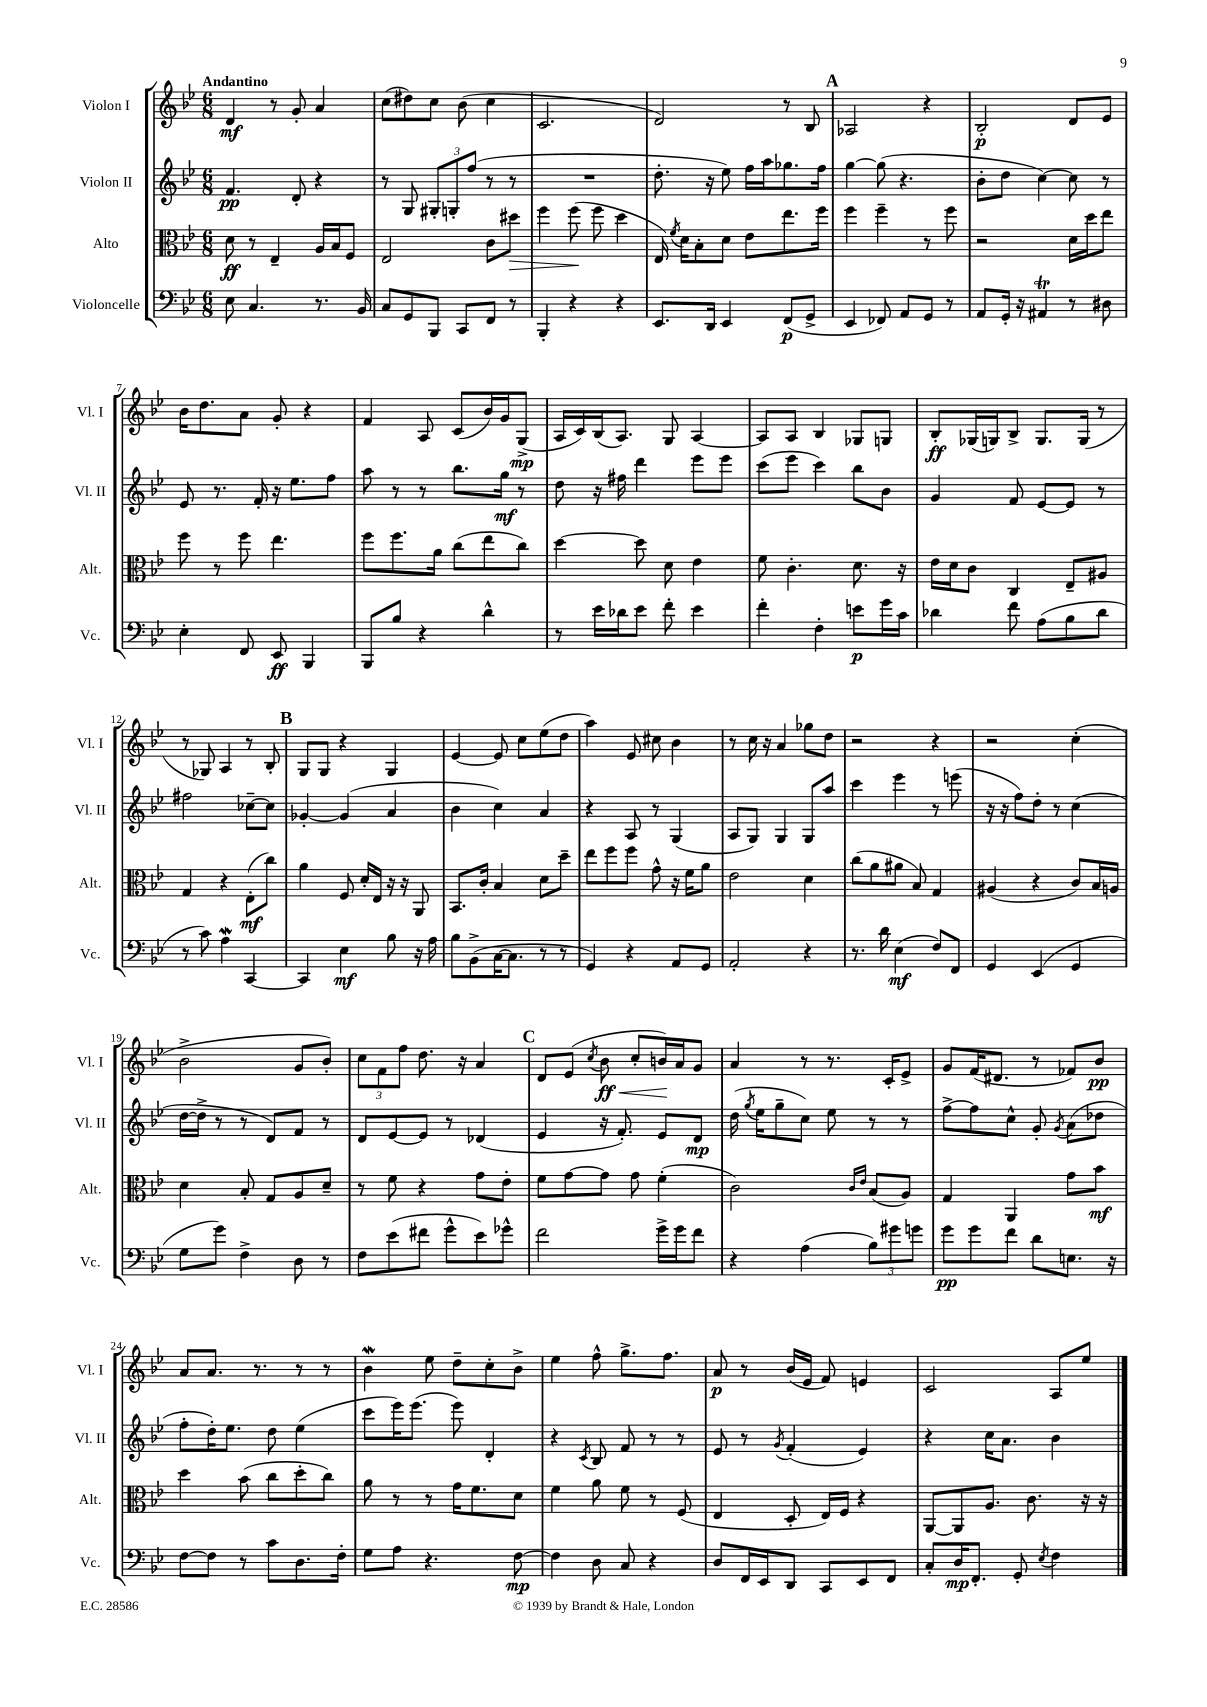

**kern	**dynam	**kern	**dynam	**kern	**dynam	**kern	**dynam
*part4	*part4	*part3	*part3	*part2	*part2	*part1	*part1
*staff4	*staff4	*staff3	*staff3	*staff2	*staff2	*staff1	*staff1
*I"Violoncelle	*	*I"Alto	*	*I"Violon II	*	*I"Violon I	*
*I'Vc.	*	*I'Alt.	*	*I'Vl. II	*	*I'Vl. I	*
*clefF4	*	*clefC3	*	*clefG2	*	*clefG2	*
*k[b-e-]	*	*k[b-e-]	*	*k[b-e-]	*	*k[b-e-]	*
*M6/8	*	*M6/8	*	*M6/8	*	*M6/8	*
=1	=1	=1	=1	=1	=1	=1	=1
!	!	!	!	!	!	!LO:TX:a:B:t=Andantino	!
8E-\	.	8d\	ff	4.f/	pp	4d/	mf
4.C/	.	8r	.	.	.	.	.
.	.	4E-~/	.	.	.	8r	.
.	.	.	.	8d'/	.	8g'/	.
8.r	.	16A/LL	.	4r	.	4a/	.
.	.	16B-/J	.	.	.	.	.
.	.	8F/J	.	.	.	.	.
16BB-/	.	.	.	.	.	.	.
=2	=2	=2	=2	=2	=2	=2	=2
8C/L	.	2E-/	.	8r	.	(8cc\L	.
8GG/	.	.	.	8G/	.	8dd#X\)	.
8BBB-/J	.	.	.	12G#X'/L	.	8cc\J	.
.	.	.	.	12Gn'/	.	.	.
8CC/L	.	.	.	.	.	(8b-\	.
.	.	.	.	(12ff/J	.	.	.
8FF/J	.	8c\L	.	8r	.	4cc\	.
!	!	!	!LO:HP:b	!	!	!	!
8r	.	8dd#X\J	>	8r	.	.	.
=3	=3	=3	=3	=3	=3	=3	=3
4BBB-'/	.	4ff\	.	2.r	.	2.c/	.
4r	.	(8ff\	.	.	.	.	.
.	.	8ff\	]	.	.	.	.
4r	.	4dd\	.	.	.	.	.
=4	=4	=4	=4	=4	=4	=4	=4
8.EE-/L	.	16E-/)	.	8.dd'\	.	2d/)	.
.	.	8qf/	.	.	.	.	.
.	.	16d\KL	.	.	.	.	.
.	.	8B-'\	.	.	.	.	.
16DD/Jk	.	.	.	16r	.	.	.
4EE-/	.	8d\J	.	8ee-\)	.	.	.
.	.	8e-\L	.	16ff\LL	.	.	.
.	.	.	.	16aa\J	.	.	.
(8FF/L	p	8.ee-\	.	8.gg-X\	.	8r	.
8GG^/J	.	.	.	.	.	8B-/	.
.	.	16ff\Jk	.	16ff\Jk	.	.	.
!!LO:REH:place=s1:t=A
=5	=5	=5	=5	=5	=5	=5	=5
4EE-/	.	4ff\	.	[4gg\	.	2A-X/	.
8FF-X/)	.	4ff~\	.	(8gg\]	.	.	.
8AA/L	.	.	.	4.r	.	.	.
8GG/J	.	8r	.	.	.	4r	.
8r	.	8ff\	.	.	.	.	.
=6	=6	=6	=6	=6	=6	=6	=6
8AA/L	.	2r	.	8b-'\L	.	2B-'/	p
16GG'/Jk	.	.	.	8dd\J	.	.	.
16r	.	.	.	.	.	.	.
4AA#Xt/	.	.	.	[4cc\)	.	.	.
8r	.	16d\LL	.	8cc\]	.	8d/L	.
.	.	16dd\J	.	.	.	.	.
8D#X\	.	8ee-\J	.	8r	.	8e-/J	.
!!LO:LB:g=z
=7	=7	=7	=7	=7	=7	=7	=7
4E-'\	.	8ff\	.	8e-/	.	16b-\KL	.
.	.	.	.	.	.	8.dd\	.
.	.	8r	.	8.r	.	.	.
8FF/	.	8ff\	.	.	.	8a\J	.
.	.	.	.	16f'/	.	.	.
8EE-/	ff	4.ee-\	.	16r	.	8g'/	.
.	.	.	.	8.ee-\L	.	.	.
4BBB-/	.	.	.	.	.	4r	.
.	.	.	.	8ff\J	.	.	.
=8	=8	=8	=8	=8	=8	=8	=8
8BBB-/L	.	8ff\L	.	8aa\	.	4f/	.
8B-/J	.	8.ff\	.	8r	.	.	.
4r	.	.	.	8r	.	8A/	.
.	.	16a\Jk	.	.	.	.	.
.	.	(8cc\L	.	8.bb-\L	.	(8c/L	.
4d^^\	.	8ee-\	.	.	.	16b-/L)	.
.	.	.	.	16gg\Jk	mf	16g/J	.
.	.	8cc\J)	.	8r	.	(8G^/J	mp
=9	=9	=9	=9	=9	=9	=9	=9
8r	.	[4dd\	.	8dd\	.	16A/LL	.
.	.	.	.	.	.	16c/)	.
16e-\LL	.	.	.	16r	.	(16B-/J	.
16d-X\J	.	.	.	16ff#X\	.	8.A/J)	.
8e-\J	.	8dd\]	.	4ddd\	.	.	.
8f'\	.	8d\	.	.	.	8G/	.
4e-\	.	4e-\	.	8eee-\L	.	[4A/	.
.	.	.	.	8eee-\J	.	.	.
=10	=10	=10	=10	=10	=10	=10	=10
4f'\	.	8f\	.	(8ccc\L	.	8A/L]	.
.	.	4.c'\	.	8eee-\J	.	8A/J	.
4F'\	.	.	.	4ccc\)	.	4B-/	.
8en\L	p	8.d\	.	8bb-\L	.	8G-X/L	.
16g\L	.	.	.	8b-\J	.	8Gn/J	.
16c\JJ	.	16r	.	.	.	.	.
=11	=11	=11	=11	=11	=11	=11	=11
4d-X\	.	16e-\LL	.	4g/	.	8B-'/L	ff
.	.	16d\J	.	.	.	.	.
.	.	8c\J	.	.	.	(16G-X/L	.
.	.	.	.	.	.	16Gn/J)	.
8f\	.	4C/	.	8f/	.	8B-^/J	.
(8A\L	.	.	.	[8e-/L	.	8.G/L	.
8B-\	.	8E-~/L	.	8e-/J]	.	.	.
.	.	.	.	.	.	(16G/Jk	.
8d-\J	.	8A#X/J	.	8r	.	8r	.
!!LO:LB:g=z
=12	=12	=12	=12	=12	=12	=12	=12
8r	.	4G/	.	2ff#X\	.	8r	.
8c\)	.	.	.	.	.	8G-X/)	.
4AW\	.	4r	.	.	.	4A/	.
[4CC/	.	(8E-'\L	mf	[8cc-X~\L	.	8r	.
.	.	8cc\J)	.	8cc-\J]	.	8B-'/	.
!!LO:REH:place=s1:t=B
=13	=13	=13	=13	=13	=13	=13	=13
4CC/]	.	4a\	.	[4g-X'/	.	8G/L	.
.	.	.	.	.	.	8G/J	.
4E-\	mf	8F/	.	(4g-/]	.	4r	.
.	.	16d'/LL	.	.	.	.	.
.	.	16E-/JJ	.	.	.	.	.
8B-\	.	16r	.	4a/	.	4G/	.
.	.	16r	.	.	.	.	.
16r	.	8AA/	.	.	.	.	.
16A\	.	.	.	.	.	.	.
=14	=14	=14	=14	=14	=14	=14	=14
8B-\L	.	8.BB-/L	.	4b-\	.	[4e-/	.
(8BB-^\	.	.	.	.	.	.	.
.	.	16c'/Jk	.	.	.	.	.
[16C\K	.	4B-/	.	4cc\)	.	8e-/]	.
8.C\J]	.	.	.	.	.	.	.
.	.	.	.	.	.	8cc\L	.
8r	.	8d\L	.	4a/	.	(8ee-\	.
8r	.	8dd~\J	.	.	.	8dd\J	.
=15	=15	=15	=15	=15	=15	=15	=15
4GG/)	.	8ee-\L	.	4r	.	4aa\)	.
.	.	8ff\	.	.	.	.	.
4r	.	8ff\J	.	8A/	.	8e-/	.
.	.	8g^^\	.	8r	.	8cc#X\	.
8AA/L	.	16r	.	(4G/	.	4b-\	.
.	.	16f\KL	.	.	.	.	.
8GG/J	.	8a\J	.	.	.	.	.
=16	=16	=16	=16	=16	=16	=16	=16
2AA'/	.	2e-\	.	8A/L	.	8r	.
.	.	.	.	8G/J)	.	16cc\	.
.	.	.	.	.	.	16r	.
.	.	.	.	4G/	.	4a/	.
4r	.	4d\	.	8G/L	.	8gg-X\L	.
.	.	.	.	8aa/J	.	8dd\J	.
=17	=17	=17	=17	=17	=17	=17	=17
8.r	.	(8cc\L	.	4ccc\	.	2r	.
.	.	8a\	.	.	.	.	.
16d\	.	.	.	.	.	.	.
(4E-\	mf	8a#X\J	.	4eee-\	.	.	.
.	.	8B-/)	.	.	.	.	.
8F/L)	.	4G/	.	8r	.	4r	.
8FF/J	.	.	.	(8eeen\	.	.	.
=18	=18	=18	=18	=18	=18	=18	=18
4GG/	.	(4A#X/	.	16r	.	2r	.
.	.	.	.	16r	.	.	.
.	.	.	.	8ff\L)	.	.	.
(4EE-/	.	4r	.	8dd'\J	.	.	.
.	.	.	.	8r	.	.	.
4GG/	.	8c/L)	.	(4cc\	.	(4cc'\	.
.	.	16B-/L	.	.	.	.	.
.	.	16An/JJ	.	.	.	.	.
!!LO:LB:g=z
=19	=19	=19	=19	=19	=19	=19	=19
8G\L	.	4d\	.	[16dd\LL	.	2b-^\	.
.	.	.	.	16dd^\JJ]	.	.	.
8g\J)	.	.	.	8r	.	.	.
4F^\	.	8B-'/	.	8r	.	.	.
.	.	8G/L	.	8d/L)	.	.	.
8D\	.	8A/	.	8f/J	.	8g/L	.
8r	.	8d~/J	.	8r	.	8b-'/J)	.
=20	=20	=20	=20	=20	=20	=20	=20
8F\L	.	8r	.	8d/L	.	12cc\L	.
.	.	.	.	.	.	12f\	.
(8e-\	.	8f\	.	[8e-/	.	.	.
.	.	.	.	.	.	12ff\J	.
8f#X\J	.	4r	.	8e-/J]	.	8.dd\	.
8g^^\L	.	.	.	8r	.	.	.
.	.	.	.	.	.	16r	.
8e-\)	.	8g\L	.	(4d-X/	.	4a/	.
8g-X^^\J	.	8e-'\J	.	.	.	.	.
!!LO:REH:place=s1:t=C
=21	=21	=21	=21	=21	=21	=21	=21
2f\	.	8f\L	.	4e-/	.	8d/L	.
.	.	[8g\	.	.	.	(8e-/J	.
.	.	.	.	.	.	8qcc/	.
!	!	!	!	!	!	!	!LO:HP:b
.	.	8g\J]	.	16r	.	8b-\	< ff
.	.	.	.	8.f'/)	.	.	.
.	.	8g\	.	.	.	8cc'/L	.
16g^\LL	.	(4f'\	.	8e-/L	.	16bn/L)	.
16g\J	.	.	.	.	.	16a/J	[
8f\J	.	.	.	8d/J	mp	8g/J	.
=22	=22	=22	=22	=22	=22	=22	=22
4r	.	2c\)	.	(16dd\	.	4a/	.
.	.	.	.	8qgg/	.	.	.
.	.	.	.	16ee-\KL	.	.	.
.	.	.	.	8gg~\	.	.	.
(4A\	.	.	.	8cc\J)	.	8r	.
.	.	.	.	8ee-\	.	8.r	.
.	.	16qqc/LL	.	.	.	.	.
.	.	16qqe-/JJ	.	.	.	.	.
12B-\L)	.	(8B-/L	.	8r	.	.	.
.	.	.	.	.	.	16c'/KL	.
12g#X\	.	.	.	.	.	.	.
.	.	8A/J)	.	8r	.	8e-^/J	.
12gn\J	.	.	.	.	.	.	.
=23	=23	=23	=23	=23	=23	=23	=23
8g\L	pp	4G/	.	[8ff^\L	.	8g/L	.
8g\	.	.	.	8ff\]	.	(16f/K	.
.	.	.	.	.	.	8.d#X/J	.
8f\J	.	4AA/	.	8cc^^\J	.	.	.
8d\L	.	.	.	8g'/	.	8r	.
.	.	.	.	8qg/	.	.	.
8.En\J	.	8g\L	.	(8a\L	.	8f-X/L)	.
.	.	8b-\J	mf	8dd-X\J	.	8b-/J	pp
16r	.	.	.	.	.	.	.
!!LO:LB:g=z
=24	=24	=24	=24	=24	=24	=24	=24
[8F\L	.	4dd\	.	8ff'\L	.	8a/L	.
8F\J]	.	.	.	16dd'\K)	.	8.a/J	.
.	.	.	.	8.ee-\J	.	.	.
8r	.	(8b-\	.	.	.	.	.
.	.	.	.	.	.	8.r	.
8c\L	.	8cc\L	.	8dd\	.	.	.
8.D\	.	8dd'\	.	(4ee-\	.	8r	.
.	.	8cc\J)	.	.	.	8r	.
16F'\Jk	.	.	.	.	.	.	.
=25	=25	=25	=25	=25	=25	=25	=25
8G\L	.	8a\	.	8ccc\L	.	4b-w\	.
8A\J	.	8r	.	16eee-\K)	.	.	.
.	.	.	.	(8.eee-\J	.	.	.
4.r	.	8r	.	.	.	8ee-\	.
.	.	16g\KL	.	8eee-\)	.	8dd~\L	.
.	.	8.f\	.	.	.	.	.
.	.	.	.	4d'/	.	8cc'\	.
[8F\	mp	8d\J	.	.	.	8b-^\J	.
=26	=26	=26	=26	=26	=26	=26	=26
4F\]	.	4f\	.	4r	.	4ee-\	.
.	.	.	.	8qc/	.	.	.
8D\	.	8a\	.	8B-/	.	8ff^^\	.
8C/	.	8f\	.	8f/	.	8.gg^\L	.
4r	.	8r	.	8r	.	.	.
.	.	.	.	.	.	8.ff\J	.
.	.	(8F/	.	8r	.	.	.
=27	=27	=27	=27	=27	=27	=27	=27
8D/L	.	4E-/	.	8e-/	.	8a/	p
16FF/L	.	.	.	8r	.	8r	.
16EE-/J	.	.	.	.	.	.	.
.	.	.	.	8qg/	.	.	.
8DD/J	.	8D'/	.	(4f'/	.	(16b-/LL	.
.	.	.	.	.	.	16e-/JJ	.
8CC/L	.	16E-/LL)	.	.	.	8f/)	.
.	.	16F/JJ	.	.	.	.	.
8EE-/	.	4r	.	4e-/)	.	4en/	.
8FF/J	.	.	.	.	.	.	.
=28	=28	=28	=28	=28	=28	=28	=28
8C'/L	.	[8AA/L	.	4r	.	2c/	.
16D/K	mp	8AA/]	.	.	.	.	.
8.FF'/J	.	.	.	.	.	.	.
.	.	8.A/J	.	16cc\KL	.	.	.
.	.	.	.	8.a\J	.	.	.
8GG'/	.	.	.	.	.	.	.
.	.	8.c\	.	.	.	.	.
8qE-/	.	.	.	.	.	.	.
4F\	.	.	.	4b-\	.	8A/L	.
.	.	16r	.	.	.	8ee-/J	.
.	.	16r	.	.	.	.	.
==	==	==	==	==	==	==	==
*-	*-	*-	*-	*-	*-	*-	*-
